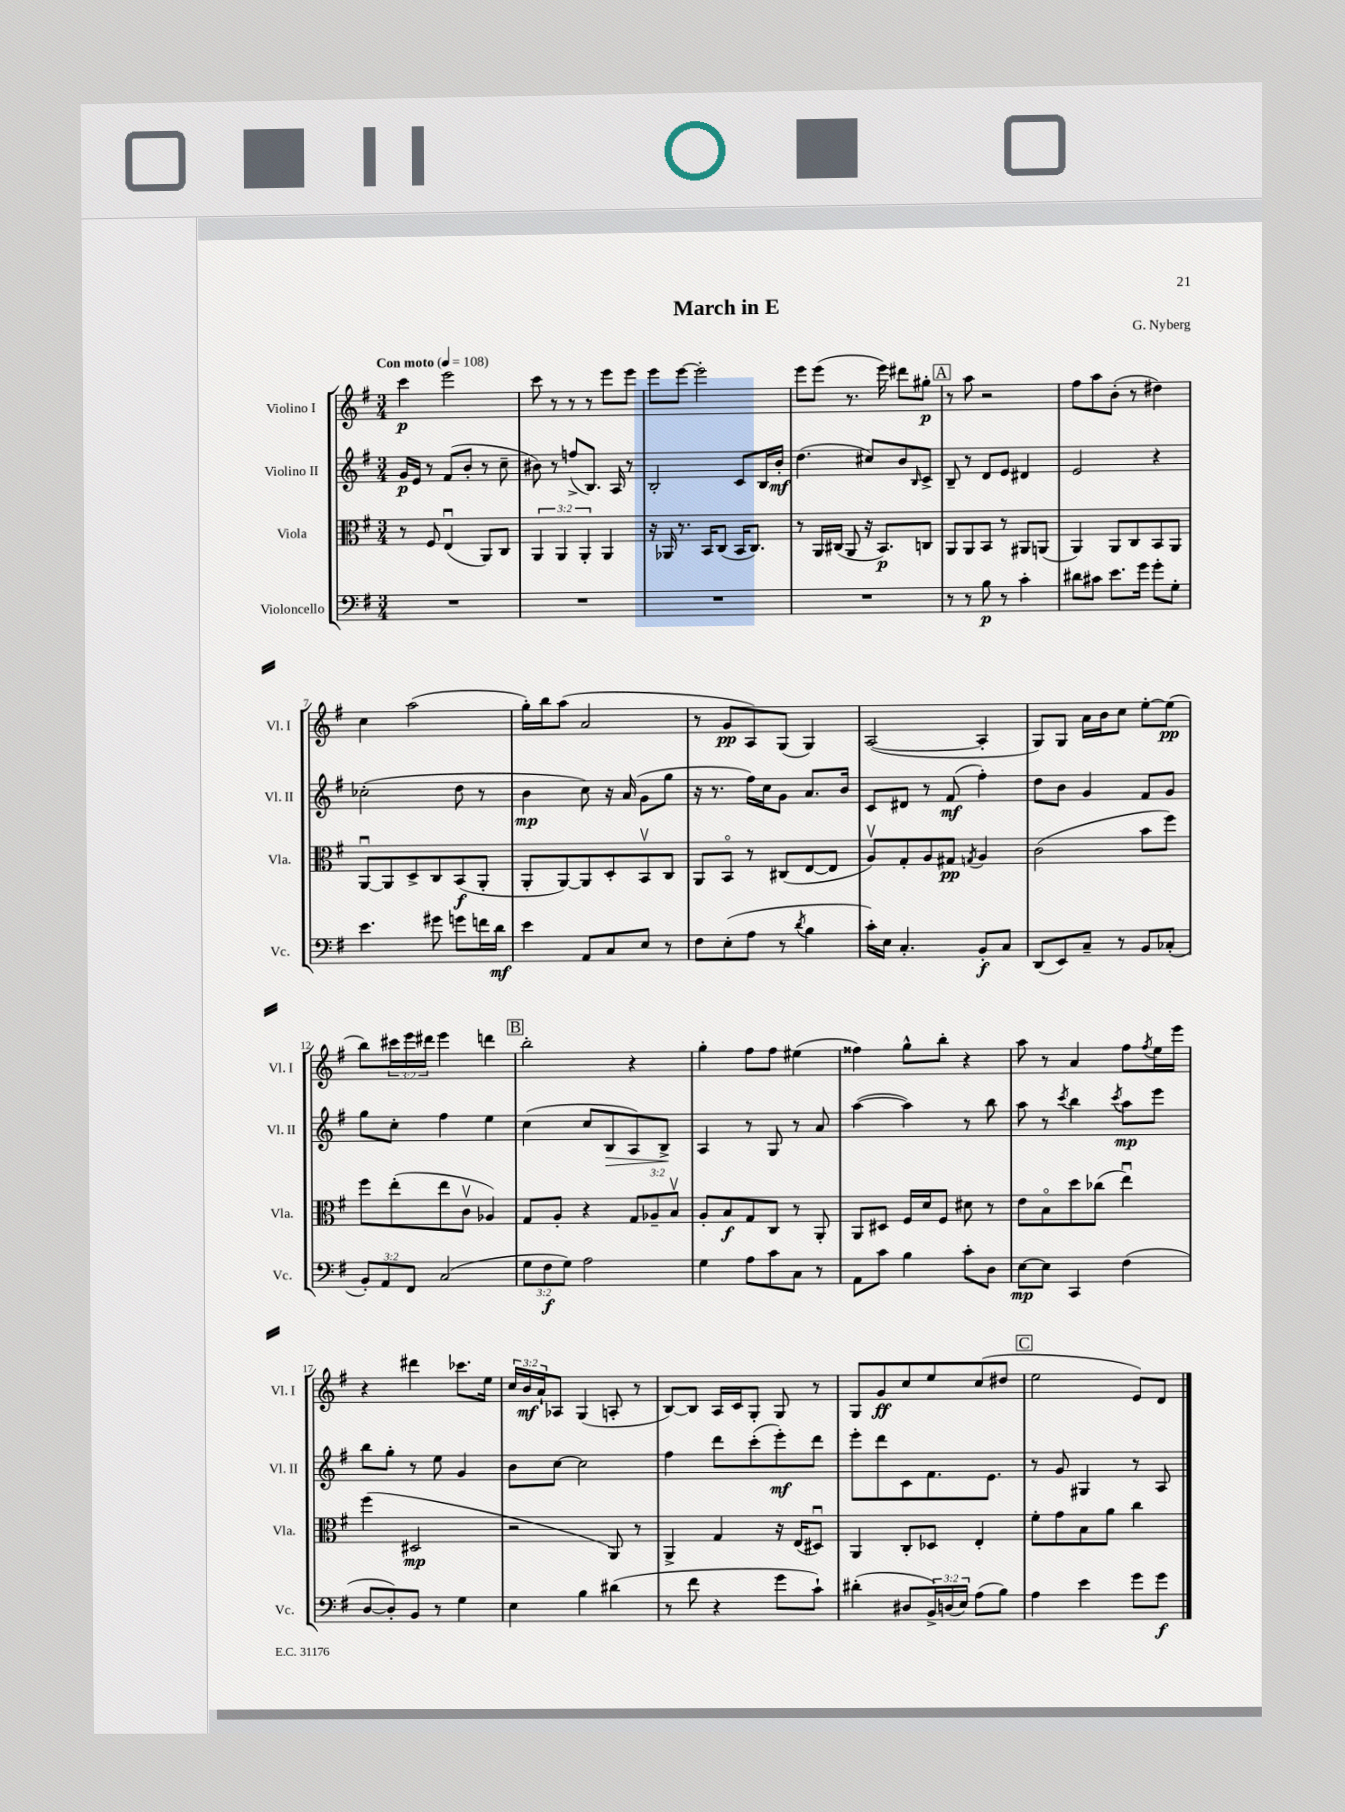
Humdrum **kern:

**kern	**kern	**kern	**kern
*staff4	*staff3	*staff2	*staff1
*clefF4	*clefC3	*clefG2	*clefG2
*k[f#]	*k[f#]	*k[f#]	*k[f#]
*M3/4	*M3/4	*M3/4	*M3/4
*MM108	*MM108	*MM108	*MM108
2.r	8r	16g	4ccc
.	.	16e	.
.	8F#	8r	.
.	(4Eu	(8f#	2eee
.	.	8b'	.
.	8AA)	8r	.
.	8C	8cc~	.
=	=	=	=
2.r	6AA	8b#)	8ccc
.	.	8r	8r
.	6AA	.	.
.	.	(8ff^	8r
.	6AA'	.	.
.	.	8.B)	8r
.	4AA	.	8eee
.	.	16A	.
.	.	8r	8eee
=	=	=	=
2.r	16r	2B'	8eee
.	16AA-	.	.
.	8.r	.	[8eee
.	.	.	2eee']
.	16BB	.	.
.	(8C	.	.
.	16BB	8c	.
.	8.C)	.	.
.	.	16B	.
.	.	16b'	.
=	=	=	=
2.r	8r	(4.dd	8eee
.	16AA	.	(8eee
.	(16C#	.	.
.	8AA	.	8.r
.	16r	8cc#)	.
.	8.BB)	.	16eee)
.	.	8b	8ddd#
.	.	16qqB	.
.	8C	8c^	8gg#'
=	=	=	=
8r	8AA	8B~	8r
8r	8AA	8r	8aa
8B	8BB	8d	2r
8r	8r	8e	.
4c'	8AA#	4d#	.
.	(8AA	.	.
=	=	=	=
8d#	4AA)	2e	8ff#
8c#	.	.	8aa
8.e	8AA	.	(8b'
.	8C	.	8r
16g	.	.	.
8g'	8BB	4r	4dd#)
8G'	8AA	.	.
=	=	=	=
4.e	[8AAu	(2cc-'	4cc
.	8AA]	.	.
.	8D^	.	(2aa
8g#	8C	.	.
8g	(8BB	8dd	.
16f	8AA'	8r	.
16d	.	.	.
=	=	=	=
4e	8AA'	4b	16gg')
.	.	.	16bb
.	[8AA)	.	(8aa
8AA	8AA]	8cc)	2a
8C	8D'	16r	.
.	.	(16a	.
8E	8BBv	8g	.
8r	8C	8gg	.
=	=	=	=
8F#	8AA	16r	8r
.	.	8.r	.
(8E'	8BBo	.	8g
8A	8r	16ff#)	8A)
.	.	16cc	.
8r	(8C#	8g	(8G
8qd	.	.	.
4B	[8E	8.a	4G)
.	8E]	.	.
.	.	16b	.
=	=	=	=
16c')	8Av)	8c	([2A
16E	.	.	.
4.C'	8G'	8d#	.
.	8A	8r	.
.	8G#	(8f#	.
.	8qG	.	.
8BB'	4A	4ff#')	4A']
8C	.	.	.
=	=	=	=
(8DD	(2c	8dd	8G)
8EE)	.	8b	8G
8C~	.	4g	16a
.	.	.	16b
8r	.	.	8cc
8BB	8b	8f#	[8ee'
(8C-'	8ff#)	8g	(8ee]
=	=	=	=
12BB')	8ff#	8gg	8bb)
12AA	.	.	.
.	(8ee'	8cc'	24ccc#
12FF#	.	.	24eee
.	.	.	24ddd#
(2C	8ee	4ff#	4eee
.	8cv	.	.
.	4A-)	4ee	4ddd
=	=	=	=
12G	8G	(4cc	2bb'
12F#	.	.	.
.	8A'	.	.
12G)	.	.	.
2A	4r	8cc	.
.	.	8B	.
.	12G	8A)	4r
.	12A-~	.	.
.	.	8B^	.
.	12Bv	.	.
=	=	=	=
4G	8A'	4A	4gg'
.	8B	.	.
8A	8G	8r	8ff#
8c	8C	8G	8ff#
8C	8r	8r	(4ee#
8r	8AA'	8a	.
=	=	=	=
8AA	8AA	([4aa	4ff##)
8c	8D#	.	.
4B	16F#	4aa])	8gg^^
.	16d	.	.
.	8F#	.	8bb'
8c'	8d#	8r	4r
8D	8r	8bb	.
=	=	=	=
[8E	8e	8aa	8aa
8E]	8Bo	8r	8r
.	.	8qccc	.
4CC	8dd	4bb	4a
.	(8cc-	.	.
.	.	8qccc	.
(4F#	4eeu)	8aa	8ff#
.	.	.	8qff#
.	.	8eee	16ee
.	.	.	16eee
=	=	=	=
[8D	(4ff#	8bb	4r
8D'])	.	8gg'	.
8BB	2D#	8r	4ddd#
8r	.	8ee	.
4G	.	4g	8.ccc-
.	.	.	16ee
=	=	=	=
4E	2r	8b	24cc
.	.	.	24b
.	.	.	24a`
.	.	[8cc	8A-
4B	.	2cc]	(4G
(4d#	8AA)	.	8A'
.	8r	.	8r
=	=	=	=
8r	4AA^	4ff#	[8B)
8f#	.	.	8B]
4r	4G	8ddd	16A
.	.	.	16c
.	.	(8ccc'	8G'
8g	16r	8eee')	8G
.	(16E	.	.
8c`)	8D#u)	8ddd	8r
=	=	=	=
(4d#'	4AA	8eee'	8G
.	.	8ddd	8g
8D#	8C'	8c	8cc
24BB^)	8D-	8.f#	8ee
(24D	.	.	.
24E)	.	.	.
(8A	4E'	.	(8cc
.	.	8.e	.
8B)	.	.	8dd#
=	=	=	=
4A	8f#'	8r	2ee
.	8g	8g	.
4e	8B	4G#	.
.	8a	.	.
8g	4cc	8r	8e)
8g	.	8A	8d
==	==	==	==
*-	*-	*-	*-
